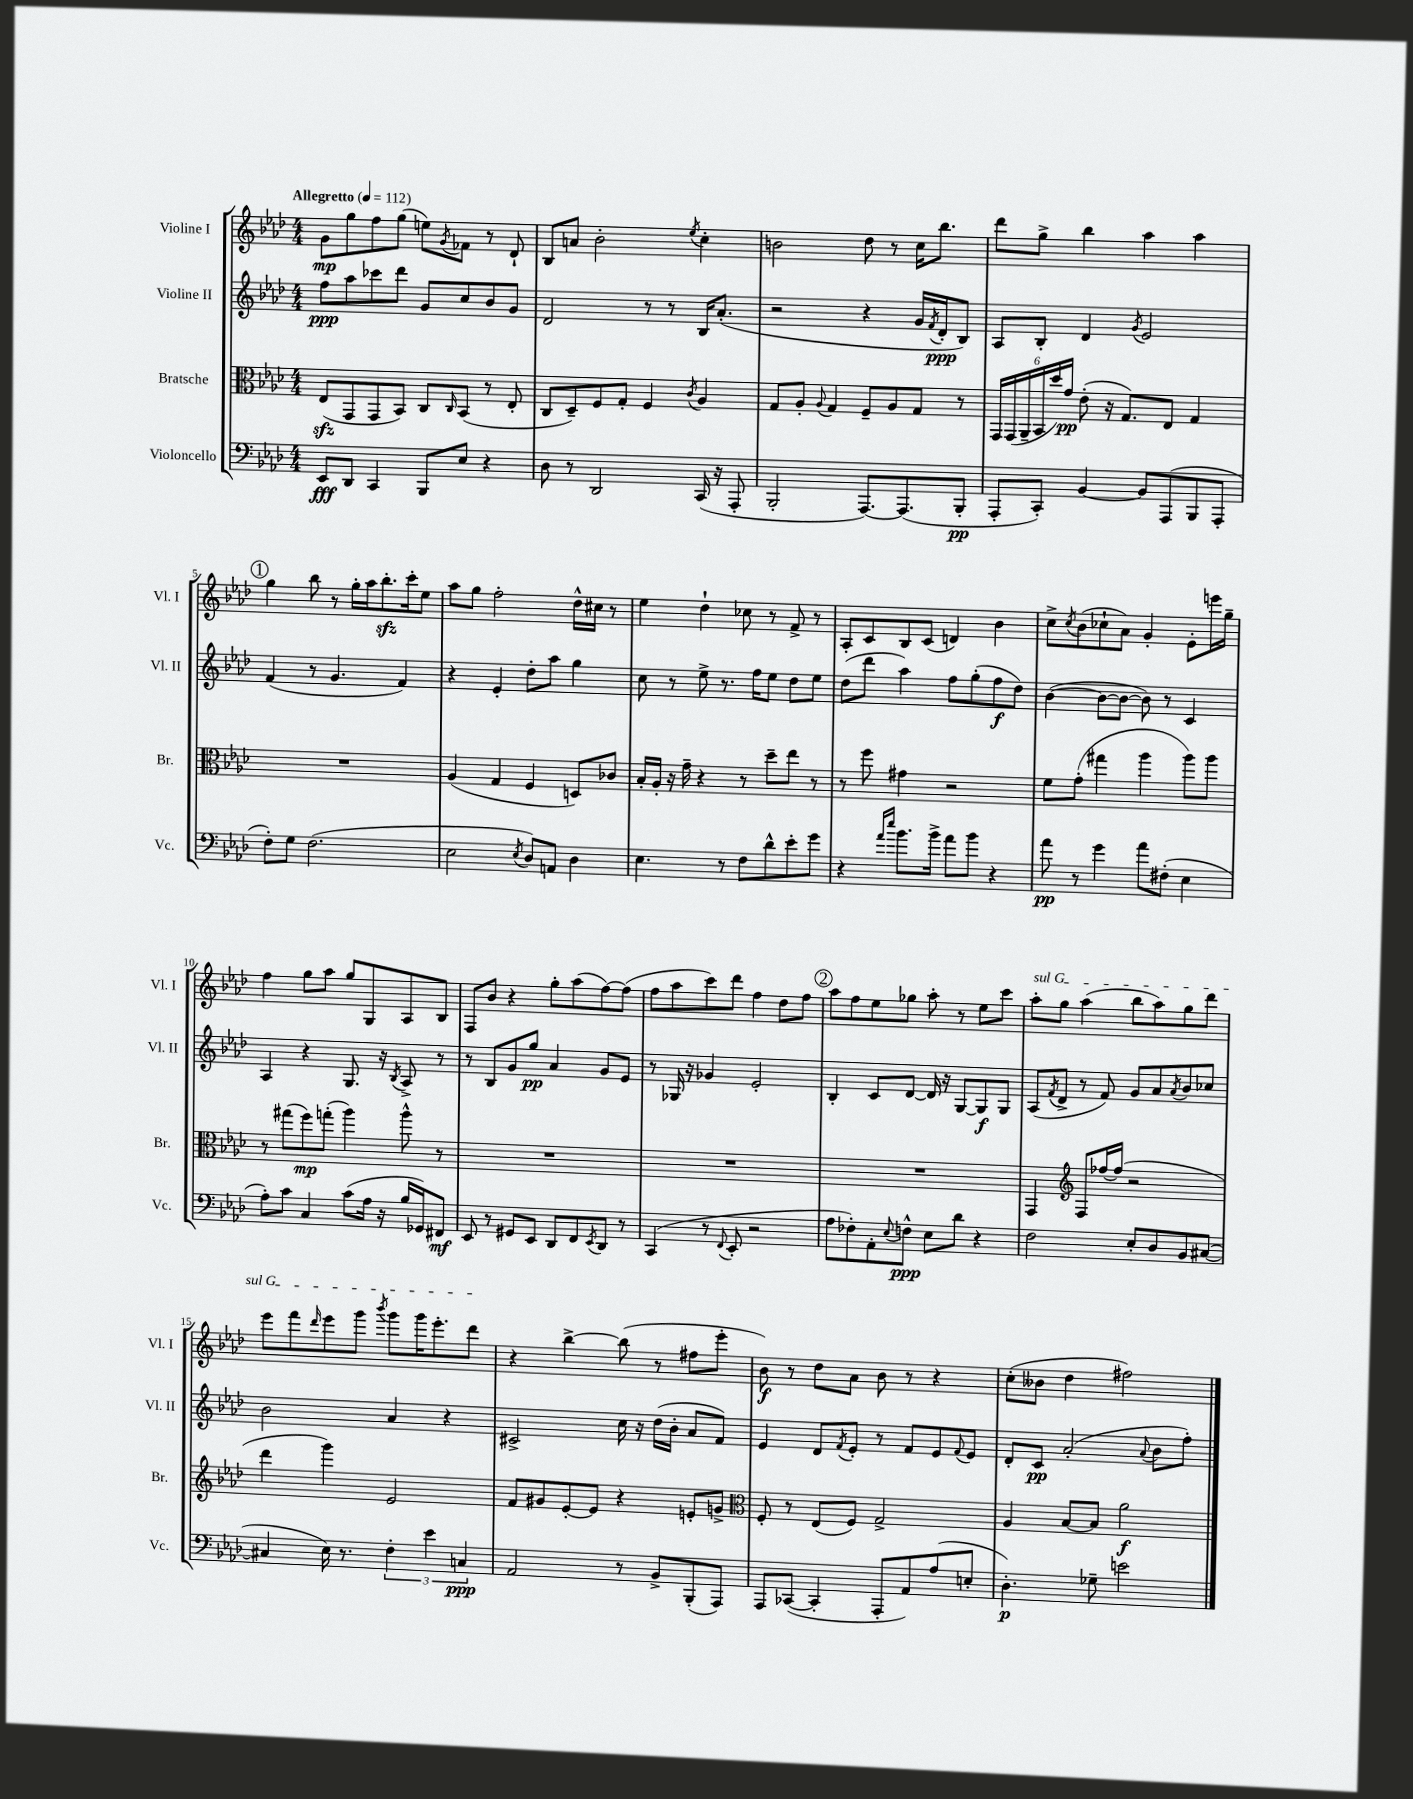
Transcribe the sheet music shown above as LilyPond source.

<<
\new StaffGroup <<
\new Staff = "s0" \with { instrumentName = "Violine I" shortInstrumentName = "Vl. I" } {
    \clef treble \key aes \major \numericTimeSignature \time 4/4 \tempo "Allegretto" 4 = 112
    g'8\mp g''8 f''8 g''8( e''8) \acciaccatura { g'8 } fes'8 r8 des'8-! |
    bes8 a'8 bes'2-. \acciaccatura { ees''8 } c''4-. |
    b'2 des''8 r8 c''16 bes''8. |
    des'''8 g''8-> bes''4 aes''4 aes''4 |
    \mark \markup { \circle "1" } g''4 bes''8 r8 g''16-. aes''16 bes''8.-.\sfz c'''16-. ees''8 |
    aes''8 g''8 f''2-. des''16-^ cis''16 r8 |
    ees''4 des''4-! ces''8 r8 f'8-> r8 |
    aes8-. c'8 bes8 c'8( d'4) bes'4 |
    c''8-> \acciaccatura { c''8 } bes'8( ces''8-! aes'8) g'4-. ees'8-. e'''16 g''16-- |
    f''4 g''8 aes''8 g''8 g8 aes8 bes8 |
    f8 bes'8 r4 g''8-. aes''8( f''8~) f''8( |
    f''8 aes''8 c'''8) des'''8 f''4 des''8 f''8 |
    \mark \markup { \circle "2" } aes''8 f''8 ees''8 ges''8 aes''8-. r8 ees''8 c'''8 |
    \once \override TextSpanner.bound-details.left.text = \markup { \italic "sul G" } aes''8-.\startTextSpan g''8 aes''4( bes''8 aes''8) g''8 des'''8 |
    ees'''8 f'''8 \grace { des'''16 } ees'''8 g'''8 \acciaccatura { bes'''8 } g'''8 g'''16 ees'''8.-. des'''8\stopTextSpan |
    r4 bes''4~-> bes''8( r8 fis''8 ees'''8-. |
    bes'8\f) r8 des''8 aes'8 bes'8 r8 r4 |
    c''8-.( beses'8 des''4 fis''2) \bar "|." |
}
\new Staff = "s1" \with { instrumentName = "Violine II" shortInstrumentName = "Vl. II" } {
    \clef treble \key aes \major \numericTimeSignature \time 4/4
    f''8\ppp aes''8 ces'''8 des'''8 g'8 c''8 bes'8 g'8 |
    des'2 r8 r8 bes16 aes'8.-.( |
    r2 r4 g'16 \acciaccatura { f'8 } des'16-.\ppp bes8) |
    aes8 bes8-. des'4 \acciaccatura { g'8 } ees'2 |
    \mark \markup { \circle "1" } f'4( r8 g'4. f'4) |
    r4 ees'4-. des''8-. aes''8 g''4 |
    c''8 r8 ees''8-> r8. f''16 ees''8 des''8 ees''8 |
    des''8( des'''8 aes''4) f''8 g''8-.( f''8\f des''8) |
    bes'4~( bes'8~ bes'8~ bes'8) r8 c'4 |
    aes4 r4 g8. r16 \acciaccatura { bes8 } aes8-> r8 |
    r8 bes8 g'8 g''8\pp aes'4 g'8 ees'8 |
    r8 ges16 r16 ges'4 ees'2-. |
    \mark \markup { \circle "2" } bes4-. c'8 des'8~ des'16 r16 g8~ g8\f g8 |
    aes8( \acciaccatura { f'8 } des'8-> r8 f'8) g'8 aes'8 \acciaccatura { aes'8 } bes'8 ces''8 |
    bes'2 aes'4 r4 |
    cis'2-> c''16 r16 des''16( bes'16-. aes'8 f'8) |
    ees'4 des'8 \acciaccatura { f'8 } ees'8-. r8 f'8 ees'8 \appoggiatura { f'8 } ees'8 |
    des'8-. c'8\pp aes'2-.( \appoggiatura { aes'8 } bes'8 f''8-.) \bar "|." |
}
\new Staff = "s2" \with { instrumentName = "Bratsche" shortInstrumentName = "Br." } {
    \clef alto \key aes \major \numericTimeSignature \time 4/4
    ees8\sfz( g,8 g,8 bes,8) c8 \grace { c16 } bes,8( r8 ees8-. |
    c8 des8--) f8 g8-. f4 \acciaccatura { c'8 } aes4 |
    g8 aes8-. \appoggiatura { aes8 } g4 f8-- aes8 g8 r8 |
    \tuplet 6/4 { g,16 g,16( aes,16-- bes,16 des''16) g'16\pp } ees'8-.( r16 g8.) ees8 g4 |
    \mark \markup { \circle "1" } R1 |
    aes4( g4 f4 d8) ces'8 |
    bes16-. aes16-. r16 g'16-- r4 r8 des''8-- ees''8 r8 |
    r8 f''8 gis'4 r2 |
    f'8 g'8-.( gis''4 aes''4 aes''8) aes''8 |
    r8 gis''8( f''8\mp) g''8-.( aes''4) aes''8-^ r8 |
    R1 |
    R1 |
    \mark \markup { \circle "2" } R1 |
    g,4 \clef treble f8 fes''16~ fes''16( r2 |
    des'''4 g'''4) ees'2 |
    f'8 gis'8 ees'8~-. ees'8 r4 e'8-. g'8-> |
    \clef alto f8-. r8 ees8( f8) g2-> |
    aes4 bes8~ bes8 aes'2\f \bar "|." |
}
\new Staff = "s3" \with { instrumentName = "Violoncello" shortInstrumentName = "Vc." } {
    \clef bass \key aes \major \numericTimeSignature \time 4/4
    ees,8\fff des,8 c,4 bes,,8 ees8 r4 |
    des8 r8 des,2 c,16( r16 aes,,8-. |
    bes,,2-. aes,,8.~) aes,,8.( bes,,8-.\pp |
    aes,,8-. c,8-.) bes,4~ bes,8 aes,,8( bes,,8 aes,,8-. |
    \mark \markup { \circle "1" } f8-.) g8 f2.( |
    ees2 \acciaccatura { ees8 } des8) a,8 des4 |
    ees4. r8 f8 des'8-^ ees'8-. g'8 |
    r4 \grace { aes'16 ees''16 } bes'8. bes'16-> aes'8 bes'8 r4 |
    aes'8\pp r8 g'4 aes'8 fis8-.( ees4 |
    aes8-.) c'8 c4 c'8( aes16 r16 bes16 ges,16) fis,8\mf |
    ees,8 r8 gis,8 ees,8 des,8 f,8 \acciaccatura { ees,8 } des,8 r8 |
    c,4( r8 \appoggiatura { f,8 } ees,8-. r2 |
    \mark \markup { \circle "2" } aes8 fes8-.) aes,8-. \appoggiatura { ees8 } f8-^\ppp ees8 des'8 r4 |
    f2 ees8-. des8 bes,8 cis8~( |
    cis4 ees16) r8. \tuplet 3/2 { f4-. ees'4 c4\ppp } |
    aes,2 r8 bes,8-> bes,,8-.( aes,,8) |
    aes,,8 ces,8~( ces,4-. aes,,8-. aes,8) aes8( e8-. |
    des4.-.\p) ges8-- e'2 \bar "|." |
}
>>
>>
